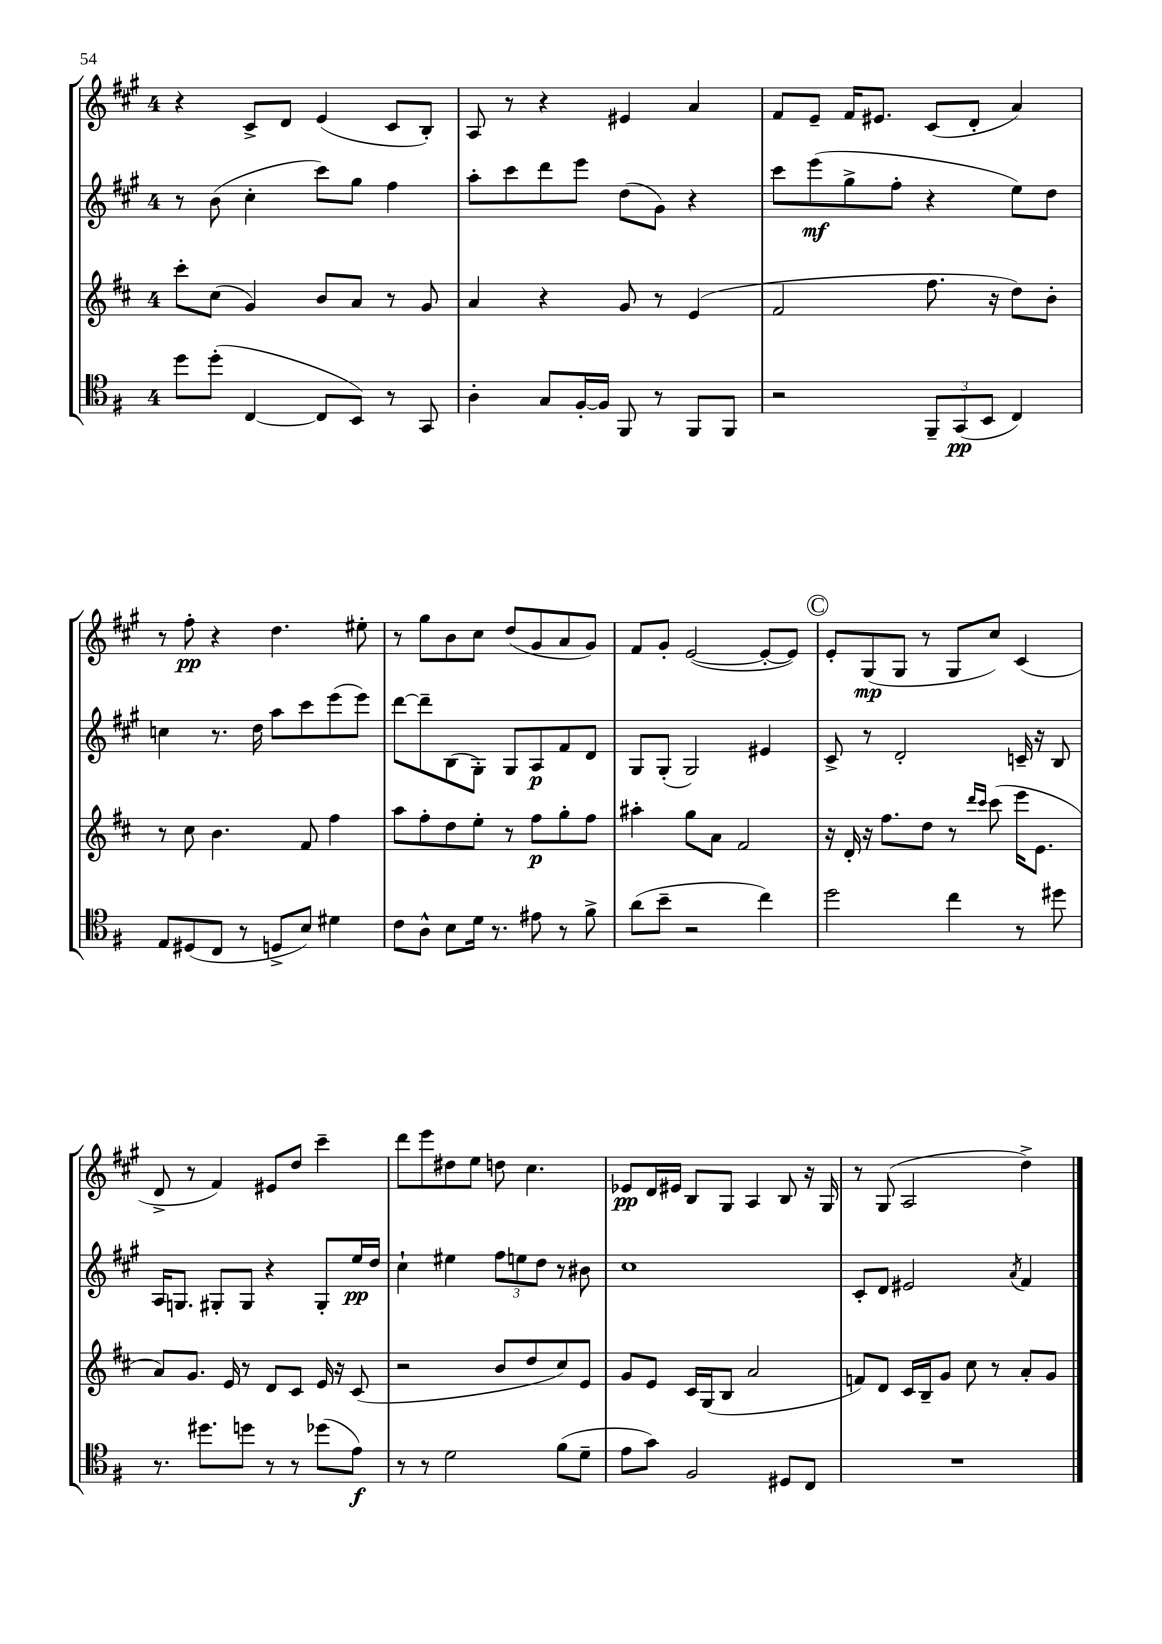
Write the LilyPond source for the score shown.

<<
\new StaffGroup <<
\new Staff = "s0" {
    \clef treble \key a \major \once \override Staff.TimeSignature.style = #'single-digit \time 4/4
    r4 cis'8-> d'8 e'4( cis'8 b8-.) |
    a8 r8 r4 eis'4 a'4 |
    fis'8 e'8-- fis'16 eis'8. cis'8( d'8-. a'4) |
    r8 fis''8-.\pp r4 d''4. eis''8-. |
    r8 gis''8 b'8 cis''8 d''8( gis'8 a'8 gis'8) |
    fis'8 gis'8-. e'2~( e'8~-. e'8) |
    \mark \markup { \circle "C" } e'8-. gis8\mp( gis8 r8 gis8 cis''8) cis'4( |
    d'8-> r8 fis'4) eis'8 d''8 cis'''4-- |
    d'''8 e'''8 dis''8 e''8 d''8 cis''4. |
    ees'8\pp d'16 eis'16 b8 gis8 a4 b8 r16 gis16 |
    r8 gis8( a2 d''4->) \bar "|." |
}
\new Staff = "s1" {
    \clef treble \key a \major \once \override Staff.TimeSignature.style = #'single-digit \time 4/4
    r8 b'8( cis''4-. cis'''8) gis''8 fis''4 |
    a''8-. cis'''8 d'''8 e'''8 d''8( gis'8) r4 |
    cis'''8 e'''8\mf( gis''8-> fis''8-. r4 e''8) d''8 |
    c''4 r8. d''16 a''8 cis'''8 e'''8( e'''8) |
    d'''8~ d'''8-- b8( gis8-.) gis8 a8\p fis'8 d'8 |
    gis8 gis8-.( gis2) eis'4 |
    \mark \markup { \circle "C" } cis'8-> r8 d'2-. c'16-- r16 b8 |
    a16 g8. gis8-. gis8 r4 gis8-. e''16\pp d''16 |
    cis''4-! eis''4 \tuplet 3/2 { fis''8 e''8 d''8 } r8 bis'8 |
    cis''1 |
    cis'8-. d'8 eis'2 \acciaccatura { a'8 } fis'4 \bar "|." |
}
\new Staff = "s2" {
    \clef treble \key d \major \once \override Staff.TimeSignature.style = #'single-digit \time 4/4
    cis'''8-. cis''8( g'4) b'8 a'8 r8 g'8 |
    a'4 r4 g'8 r8 e'4( |
    fis'2 fis''8. r16 d''8) b'8-. |
    r8 cis''8 b'4. fis'8 fis''4 |
    a''8 fis''8-. d''8 e''8-. r8 fis''8\p g''8-. fis''8 |
    ais''4-. g''8 a'8 fis'2 |
    \mark \markup { \circle "C" } r16 d'16-. r16 fis''8. d''8 r8 \grace { d'''16 cis'''16 } cis'''8( e'''16 e'8. |
    a'8) g'8. e'16 r8 d'8 cis'8 e'16 r16 cis'8( |
    r2 b'8 d''8 cis''8) e'8 |
    g'8 e'8 cis'16 g16( b8 a'2 |
    f'8) d'8 cis'16 b16-- g'8 cis''8 r8 a'8-. g'8 \bar "|." |
}
\new Staff = "s3" {
    \clef tenor \key g \major \once \override Staff.TimeSignature.style = #'single-digit \time 4/4
    d''8 d''8-.( c4~ c8 b,8) r8 g,8 |
    a4-. g8 fis16~-. fis16 fis,8 r8 fis,8 fis,8 |
    r2 \tuplet 3/2 { fis,8-- g,8\pp( b,8 } c4) |
    e8 dis8( c8 r8 d8-> b8) dis'4 |
    c'8 a8-^ b8 d'16 r8. eis'8 r8 fis'8-> |
    a'8( b'8-- r2 c''4) |
    \mark \markup { \circle "C" } d''2 c''4 r8 dis''8 |
    r8. dis''8. d''8 r8 r8 des''8( e'8\f) |
    r8 r8 d'2 fis'8( d'8-- |
    e'8 g'8) fis2 dis8 c8 |
    R1 \bar "|." |
}
>>
>>
\layout { \context { \Score \remove "Bar_number_engraver" } }
